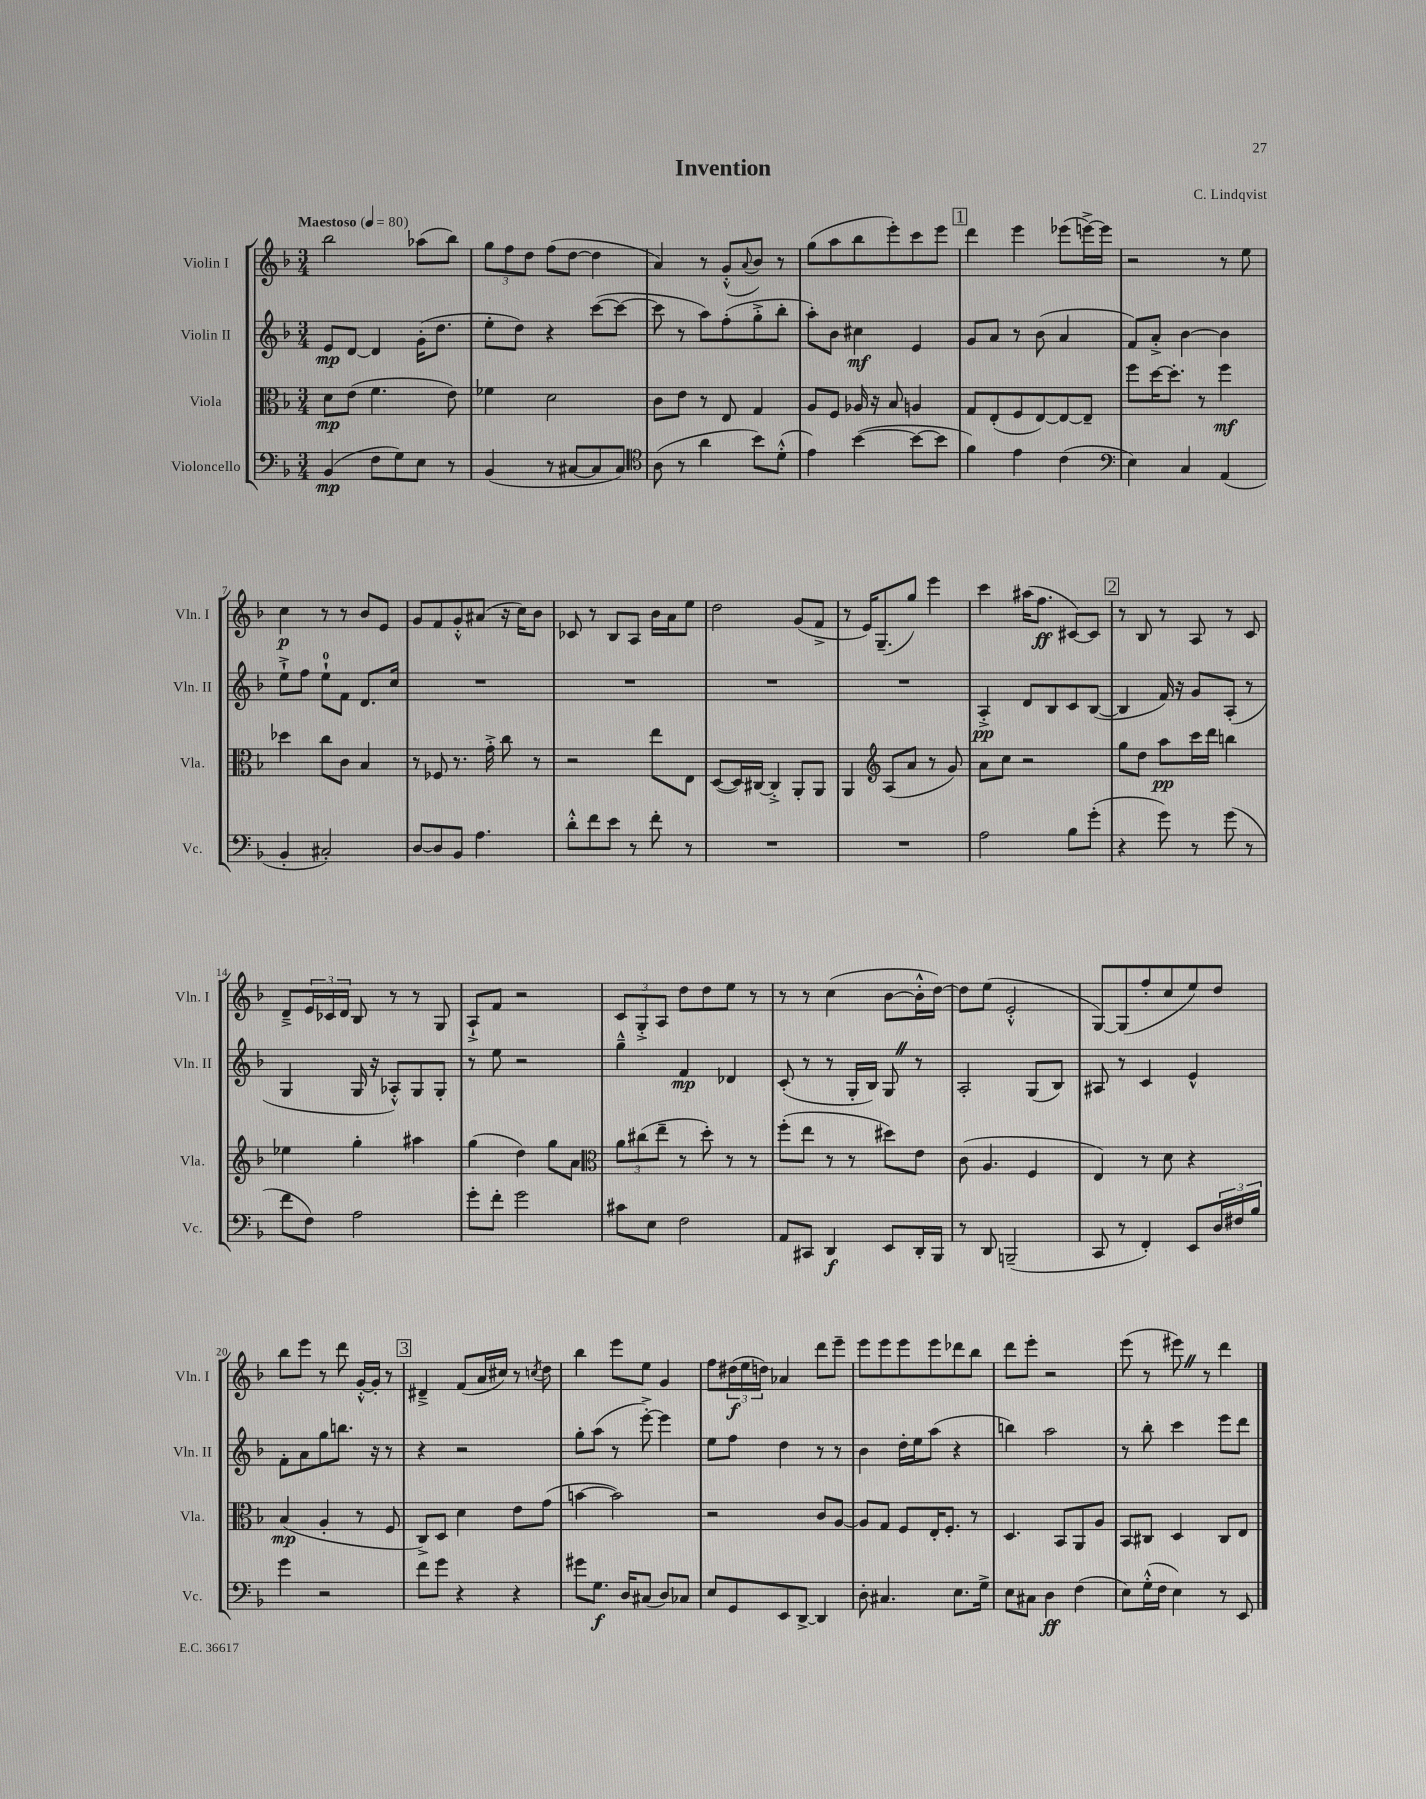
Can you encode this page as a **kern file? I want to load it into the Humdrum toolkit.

**kern	**dynam	**kern	**dynam	**kern	**dynam	**kern	**dynam
*part4	*part4	*part3	*part3	*part2	*part2	*part1	*part1
*staff4	*staff4	*staff3	*staff3	*staff2	*staff2	*staff1	*staff1
*I"Violoncello	*	*I"Viola	*	*I"Violin II	*	*I"Violin I	*
*I'Vc.	*	*I'Vla.	*	*I'Vln. II	*	*I'Vln. I	*
*clefF4	*	*clefC3	*	*clefG2	*	*clefG2	*
*k[b-]	*	*k[b-]	*	*k[b-]	*	*k[b-]	*
*M3/4	*	*M3/4	*	*M3/4	*	*M3/4	*
*MM80	*	*MM80	*	*MM80	*	*MM80	*
=1	=1	=1	=1	=1	=1	=1	=1
!	!	!	!	!	!	!LO:TX:a:B:t=Maestoso	!
(4BB-/	mp	8d\L	mp	8e/L	mp	2bb-\	.
.	.	(8e\J	.	[8d/J	.	.	.
8F\L	.	4.f\	.	4d/]	.	.	.
8G\)	.	.	.	.	.	.	.
8E\J	.	.	.	(16g'\KL	.	(8aa-X\L	.
.	.	.	.	8.dd\J	.	.	.
8r	.	8e\)	.	.	.	8bb-\J)	.
=2	=2	=2	=2	=2	=2	=2	=2
(4BB-/	.	4f-X\	.	8ee'\L	.	12gg\L	.
.	.	.	.	.	.	12ff\	.
.	.	.	.	8dd\J)	.	.	.
.	.	.	.	.	.	12dd\J	.
8r	.	2d\	.	4r	.	(8ff\L	.
[8C#X/L	.	.	.	.	.	[8dd\J	.
8C#/]	.	.	.	([8ccc\L	.	4dd\]	.
8C#/J)	.	.	.	8ccc\J_	.	.	.
=3	=3	=3	=3	=3	=3	=3	=3
*clefC4	*	*	*	*	*	*	*
(8A\	.	8c\L	.	8ccc\]	.	4a/)	.
8r	.	8e\J	.	8r	.	.	.
4a\	.	8r	.	8aa\L)	.	8r	.
.	.	8E/	.	(8ff'\	.	(8g'^^/L	.
.	.	.	.	.	.	8qqa/	.
8b-\L)	.	4G/	.	8gg'^\	.	8b-/J)	.
(8d'^^\J	.	.	.	8bb-'\J	.	8r	.
=4	=4	=4	=4	=4	=4	=4	=4
4e\)	.	8A/L	.	8aa'\L)	.	(8gg\L	.
.	.	8F/J	.	8b-\J	.	8aa\	.
([4b-\	.	16A-X/	.	4cc#X\	mf	8bb-\	.
.	.	16r	.	.	.	.	.
.	.	8B-/	.	.	.	8eee'\)	.
8b-\L_	.	4An/	.	4e/	.	8ccc\	.
8b-\J]	.	.	.	.	.	8eee\J	.
!!LO:REH:place=s1:t=1
=5	=5	=5	=5	=5	=5	=5	=5
4f\)	.	8G/L	.	8g/L	.	4ddd\	.
.	.	(8E'/	.	8a/J	.	.	.
4e\	.	8F/	.	8r	.	4eee\	.
.	.	[8E/)	.	(8b-\	.	.	.
(4c\	.	8E/_	.	4a/	.	(8eee-X\L	.
.	.	8E~/J]	.	.	.	[16eeen^\L)	.
.	.	.	.	.	.	16eee\JJ]	.
=6	=6	=6	=6	=6	=6	=6	=6
*clefF4	*	*	*	*	*	*	*
4E\)	.	8ff\L	.	8f/L)	.	2r	.
.	.	[16dd\K	.	8a'^/J	.	.	.
.	.	8.dd'\J]	.	.	.	.	.
4C/	.	.	.	[4b-\	.	.	.
.	.	8r	.	.	.	.	.
(4AA/	.	4ff\	mf	4b-\]	.	8r	.
.	.	.	.	.	.	8ee\	.
!!LO:LB:g=z
=7	=7	=7	=7	=7	=7	=7	=7
4BB-'/	.	4dd-X\	.	8ee`^\L	.	4cc\	p
.	.	.	.	8ff\J	.	.	.
2C#X'/)	.	8cc\L	.	8ee`\L	.	8r	.
.	.	8c\J	.	8f\J	.	8r	.
.	.	4B-/	.	8.d/L	.	8b-/L	.
.	.	.	.	.	.	8e/J	.
.	.	.	.	16cc/Jk	.	.	.
=8	=8	=8	=8	=8	=8	=8	=8
[8D/L	.	8r	.	2.r	.	8g/L	.
8D/]	.	8F-X/	.	.	.	8f/	.
8BB-/J	.	8.r	.	.	.	8g'^^/	.
4.A\	.	.	.	.	.	(8a#X/J	.
.	.	16g'^\	.	.	.	.	.
.	.	8cc\	.	.	.	16r	.
.	.	.	.	.	.	16cc\KL)	.
.	.	8r	.	.	.	8b-\J	.
=9	=9	=9	=9	=9	=9	=9	=9
8d'^^\L	.	2r	.	2.r	.	8c-X/	.
8f\	.	.	.	.	.	8r	.
8e\J	.	.	.	.	.	8B-/L	.
8r	.	.	.	.	.	8A/J	.
8f'\	.	8ee\L	.	.	.	16b-\LL	.
.	.	.	.	.	.	16a\J	.
8r	.	8E\J	.	.	.	8ee\J	.
=10	=10	=10	=10	=10	=10	=10	=10
2.r	.	([8D/L	.	2.r	.	2dd\	.
.	.	16D/L])	.	.	.	.	.
.	.	[16C#X/JJ	.	.	.	.	.
.	.	4C#'^/]	.	.	.	.	.
.	.	8AA'/L	.	.	.	(8g/L	.
.	.	8AA/J	.	.	.	8f^/J	.
=11	=11	=11	=11	=11	=11	=11	=11
2.r	.	4AA/	.	2.r	.	8r	.
.	.	.	.	.	.	16e/KL)	.
.	.	.	.	.	.	(8.G~/	.
*	*	*clefG2	*	*	*	*	*
.	.	(8A/L	.	.	.	.	.
.	.	8a/J	.	.	.	8gg/J)	.
.	.	8r	.	.	.	4eee\	.
.	.	8g/)	.	.	.	.	.
=12	=12	=12	=12	=12	=12	=12	=12
2A\	.	8a\L	.	4A'^/	pp	4ccc\	.
.	.	8cc\J	.	.	.	.	.
.	.	2r	.	8d/L	.	(16aa#X\KL	.
.	.	.	.	.	.	8.ff\J	ff
.	.	.	.	8B-/	.	.	.
8B-\L	.	.	.	8c/	.	[8c#X/L)	.
(8g'\J	.	.	.	([8B-/J	.	8c#/J]	.
!!LO:REH:place=s1:t=2
=13	=13	=13	=13	=13	=13	=13	=13
4r	.	8gg\L	.	4B-/]	.	8r	.
.	.	8dd\J	.	.	.	8B-/	.
8g\)	.	8aa\L	pp	16f/)	.	8r	.
.	.	.	.	16r	.	.	.
8r	.	16ccc\L	.	8g/L	.	8A/	.
.	.	16ddd\JJ	.	.	.	.	.
(8g\	.	4bbn\	.	(8A'/J	.	8r	.
8r	.	.	.	8r	.	8c/	.
!!LO:LB:g=z
=14	=14	=14	=14	=14	=14	=14	=14
8f\L	.	4ee-X\	.	4G/	.	8d~^/L	.
8F\J)	.	.	.	.	.	24e/L	.
.	.	.	.	.	.	24c-X/	.
.	.	.	.	.	.	24d/JJ	.
2A\	.	4gg'\	.	16G/	.	8B-/	.
.	.	.	.	16r	.	.	.
.	.	.	.	8A-X'^^/L)	.	8r	.
.	.	4aa#X\	.	8G/	.	8r	.
.	.	.	.	8G'/J	.	8G/	.
=15	=15	=15	=15	=15	=15	=15	=15
8g'\L	.	(4gg\	.	8r	.	8A`^/L	.
8f'\J	.	.	.	8ee\	.	8f/J	.
2g\	.	4dd\)	.	2r	.	2r	.
.	.	8gg\L	.	.	.	.	.
.	.	8a\J	.	.	.	.	.
=16	=16	=16	=16	=16	=16	=16	=16
*	*	*clefC3	*	*	*	*	*
8c#X\L	.	12a\L	.	4gg~^^\	.	12c/L	.
.	.	(12cc#X\	.	.	.	12G'^/	.
8E\J	.	.	.	.	.	.	.
.	.	12ee~\J	.	.	.	12A/J	.
2F\	.	8r	.	4f/	mp	8dd\L	.
.	.	8dd'\)	.	.	.	8dd\	.
.	.	8r	.	4d-X/	.	8ee\J	.
.	.	8r	.	.	.	8r	.
=17	=17	=17	=17	=17	=17	=17	=17
8AA/L	.	(8ff'\L	.	(8c'/	.	8r	.
8CC#X/J	.	8ee\J	.	8r	.	8r	.
4DD/	f	8r	.	8r	.	(4cc\	.
.	.	8r	.	16G'/LL	.	.	.
.	.	.	.	16B-/JJ)	.	.	.
8EE/L	.	8dd#X\L)	.	8GZ/	.	[8b-\L	.
16DD'/L	.	8e\J	.	8r	.	16b-'^^\L]	.
16BBB-/JJ	.	.	.	.	.	[16dd\JJ)	.
=18	=18	=18	=18	=18	=18	=18	=18
8r	.	(8c\	.	2A'/	.	8dd\L]	.
8DD/	.	4.A/	.	.	.	(8ee\J	.
(2BBBn~/	.	.	.	.	.	2e'^^/	.
.	.	4F/	.	(8G/L	.	.	.
.	.	.	.	8B-/J)	.	.	.
=19	=19	=19	=19	=19	=19	=19	=19
8CC/	.	4E/)	.	8A#X/	.	[8G/L)	.
8r	.	.	.	8r	.	(8G/]	.
4FF'/)	.	8r	.	4c/	.	8ff'/	.
.	.	8d\	.	.	.	8cc/	.
8EE/L	.	4r	.	4e^^/	.	8ee/)	.
24D/L	.	.	.	.	.	8dd/J	.
24F#X/	.	.	.	.	.	.	.
24B-/JJ	.	.	.	.	.	.	.
!!LO:LB:g=z
=20	=20	=20	=20	=20	=20	=20	=20
4g\	.	(4B-/	mp	8f'\L	.	8bb-\L	.
.	.	.	.	8a\	.	8eee\J	.
2r	.	4A'/	.	8gg\	.	8r	.
.	.	.	.	8.bbn\J	.	8ddd\	.
.	.	8r	.	.	.	[16g'^^/LL	.
.	.	.	.	16r	.	16g'/JJ]	.
.	.	8F/	.	8r	.	8r	.
!!LO:REH:place=s1:t=3
=21	=21	=21	=21	=21	=21	=21	=21
8f\L	.	8C^/L)	.	4r	.	4d#X~^/	.
8g\J	.	8D/J	.	.	.	.	.
4r	.	4d\	.	2r	.	(8f/L	.
.	.	.	.	.	.	16a/L	.
.	.	.	.	.	.	16cc#X/JJ)	.
4r	.	8e\L	.	.	.	8r	.
.	.	.	.	.	.	8qccn/	.
.	.	(8g\J	.	.	.	8dd\	.
=22	=22	=22	=22	=22	=22	=22	=22
8g#X\L	.	[4bn\	.	8gg'\L	.	4bb-\	.
8.G\J	f	.	.	(8aa\J	.	.	.
.	.	2b\])	.	8r	.	8eee\L	.
16D/KL	.	.	.	.	.	.	.
(8C#X/J	.	.	.	[8eee'^\)	.	8ee\J	.
8D/L)	.	.	.	4eee\]	.	4g/	.
8C-X/J	.	.	.	.	.	.	.
=23	=23	=23	=23	=23	=23	=23	=23
8E/L	.	2r	.	8ee\L	.	8ff\L	.
8GG/	.	.	.	8ff\J	.	(24dd#X\L	f
.	.	.	.	.	.	24ee\	.
.	.	.	.	.	.	24ddn\JJ)	.
8EE/	.	.	.	4dd\	.	4a-X/	.
[8DD^/J	.	.	.	.	.	.	.
4DD/]	.	8c/L	.	8r	.	8ddd\L	.
.	.	[8A/J	.	8r	.	8eee~\J	.
=24	=24	=24	=24	=24	=24	=24	=24
8D'\	.	8A/L]	.	4b-\	.	8eee\L	.
4.C#X/	.	8G/J	.	.	.	8eee\	.
.	.	8F/L	.	16dd'\LL	.	8eee\	.
.	.	.	.	16ee\J	.	.	.
.	.	16E'/K	.	(8aa\J	.	8eee\	.
.	.	8.F'/J	.	.	.	.	.
8.E\L	.	.	.	4r	.	8ddd-X\	.
.	.	8r	.	.	.	8bb-\J	.
16G^\Jk	.	.	.	.	.	.	.
=25	=25	=25	=25	=25	=25	=25	=25
8E\L	.	4.D/	.	4bbn\)	.	8ddd\L	.
8C#X\J	.	.	.	.	.	8eee'\J	.
4D\	ff	.	.	2aa\	.	2r	.
.	.	8BB-/L	.	.	.	.	.
(4F\	.	8AA/	.	.	.	.	.
.	.	8A/J	.	.	.	.	.
=26	=26	=26	=26	=26	=26	=26	=26
8E\L)	.	8BB-/L	.	8r	.	(8eee\	.
(16G'^^\L	.	8C#X/J	.	8bb-'\	.	8r	.
16F\JJ	.	.	.	.	.	.	.
4E\)	.	4D/	.	4ccc\	.	8eee#XZ\)	.
.	.	.	.	.	.	8r	.
8r	.	8C#/L	.	8eee\L	.	4ddd\	.
8EE/	.	8E/J	.	8ddd\J	.	.	.
==	==	==	==	==	==	==	==
*-	*-	*-	*-	*-	*-	*-	*-
